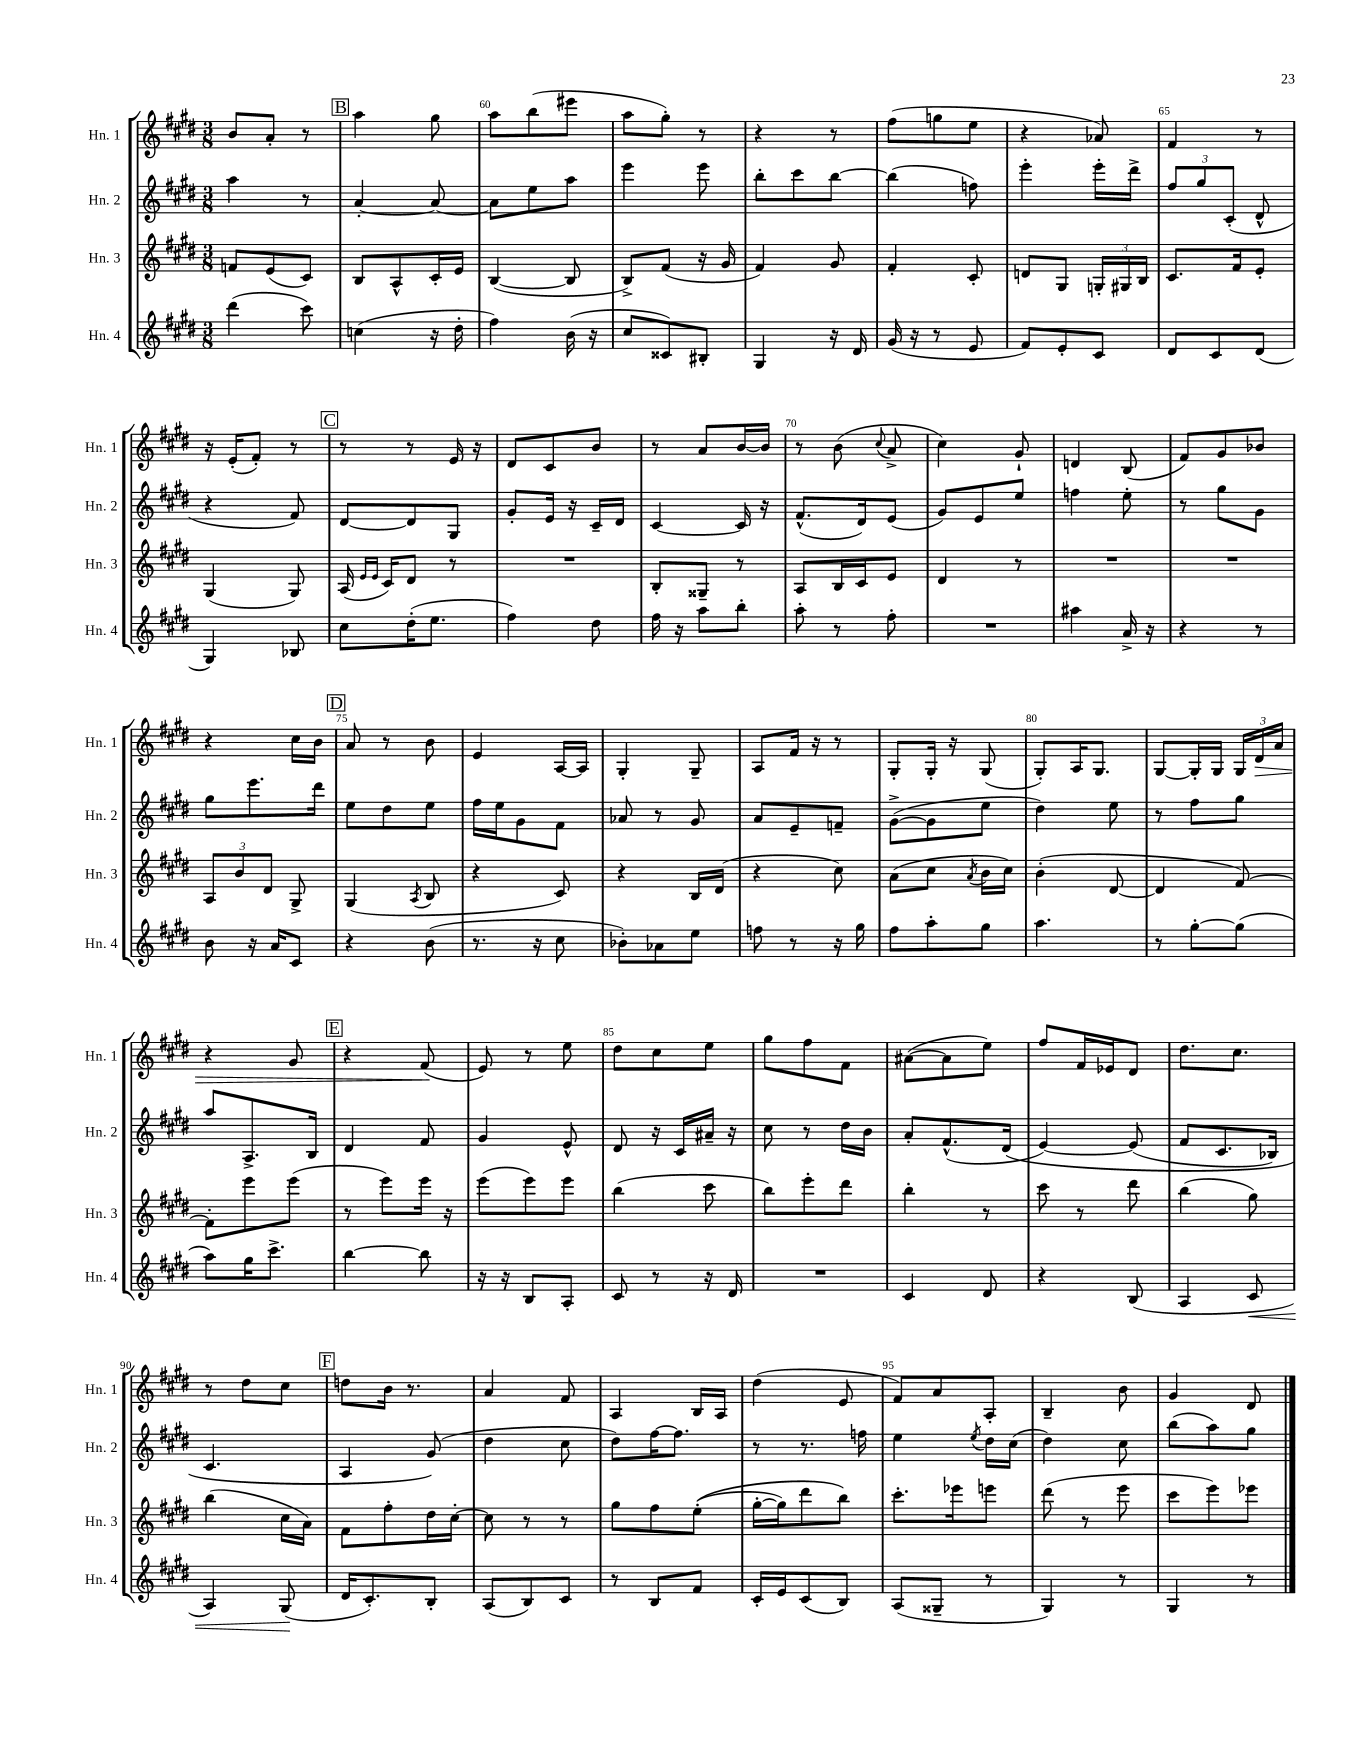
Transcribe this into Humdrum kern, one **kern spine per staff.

**kern	**kern	**kern	**kern
*staff4	*staff3	*staff2	*staff1
*clefG2	*clefG2	*clefG2	*clefG2
*k[f#c#g#d#]	*k[f#c#g#d#]	*k[f#c#g#d#]	*k[f#c#g#d#]
*M3/8	*M3/8	*M3/8	*M3/8
(4ddd#	8f	4aa	8b
.	(8e	.	8a'
8ccc#)	8c#)	8r	8r
=	=	=	=
(4cc	8B	[4a'	4aa
.	8A^^	.	.
16r	16c#'	8a_	8gg#
16dd#'	16e	.	.
=	=	=	=
4ff#)	([4B	8a]	8aa
.	.	8ee	(8bb
(16b	8B]	8aa	8eee#
16r	.	.	.
=	=	=	=
8cc#	8B^)	4eee	8aa
8c##)	(8f#	.	8gg#')
8B#'	16r	8eee	8r
.	16g#	.	.
=	=	=	=
4G#	4f#)	8bb'	4r
.	.	8ccc#	.
16r	8g#	[8bb	8r
16d#	.	.	.
=	=	=	=
(16g#	4f#'	(4bb]	(8ff#
16r	.	.	.
8r	.	.	8gg
8e	8c#'	8ff)	8ee
=	=	=	=
8f#)	8d	4eee'	4r
8e'	8G#	.	.
8c#	24G'	16eee'	8a-)
.	24G#	.	.
.	.	16ddd#^	.
.	24B	.	.
=	=	=	=
8d#	8.c#	12ff#	4f#
.	.	12gg#	.
8c#	.	.	.
.	.	(12c#'	.
.	16f#	.	.
(8d#	8e'	8d#^^	8r
=	=	=	=
4G#)	(4G#	4r	16r
.	.	.	(16e'
.	.	.	8f#')
8B-	8G#)	8f#)	8r
=	=	=	=
8cc#	(16A	[8d#	8r
.	16qqe	.	.
.	16qqe	.	.
.	16c#)	.	.
(16dd#'	8d#	8d#]	8r
8.ee	.	.	.
.	8r	8G#	16e
.	.	.	16r
=	=	=	=
4ff#)	4.r	8g#'	8d#
.	.	16e	8c#
.	.	16r	.
8dd#	.	16c#~	8b
.	.	16d#	.
=	=	=	=
16ff#	8B'	[4c#	8r
16r	.	.	.
8aa	8G##~	.	8a
8bb'	8r	16c#]	[16b
.	.	16r	16b]
=	=	=	=
8aa'	8A	(8.f#^^	8r
8r	16B	.	(8b
.	16c#	16d#)	.
.	.	.	8qqcc#
8ff#'	8e	(8e	8a^
=	=	=	=
4.r	4d#	8g#)	4cc#)
.	.	8e	.
.	8r	8ee	8g#`
=	=	=	=
4aa#	4.r	4ff	4d
16a^	.	8ee'	(8B
16r	.	.	.
=	=	=	=
4r	4.r	8r	8f#)
.	.	8gg#	8g#
8r	.	8g#	8b-
=	=	=	=
8b	12A	8gg#	4r
.	12b	.	.
16r	.	8.eee	.
.	12d#	.	.
16a	.	.	.
8c#	8G#^	.	16cc#
.	.	16ddd#	16b
=	=	=	=
4r	(4G#	8ee	8a
.	.	8dd#	8r
.	8qA	.	.
(8b	8B	8ee	8b
=	=	=	=
8.r	4r	16ff#	4e
.	.	16ee	.
.	.	8g#	.
16r	.	.	.
8cc#	8c#)	8f#	[16A
.	.	.	16A]
=	=	=	=
8b-')	4r	8a-	4G#'
8a-	.	8r	.
8ee	16B	8g#	8G#~
.	(16d#	.	.
=	=	=	=
8ff	4r	8a	8A
8r	.	8e~	16f#
.	.	.	16r
16r	8cc#)	8f~	8r
16gg#	.	.	.
=	=	=	=
8ff#	(8a	([8g#^	8G#'
8aa'	8cc#	8g#]	16G#'
.	.	.	16r
.	8qa	.	.
8gg#	16b	8ee	(8G#
.	16cc#)	.	.
=	=	=	=
4.aa	(4b'	4dd#)	8G#')
.	.	.	16A
.	.	.	8.G#
.	[8d#	8ee	.
=	=	=	=
8r	4d#]	8r	[8G#
[8gg#'	.	8ff#	16G#']
.	.	.	16G#
(8gg#]	[8f#)	8gg#	24G#
.	.	.	24d#
.	.	.	24a
=	=	=	=
8aa)	8f#']	8aa	4r
16gg#	8eee	8.A^	.
8.ccc#^	.	.	.
.	(8eee	.	8g#
.	.	16B	.
=	=	=	=
[4bb	8r	4d#	4r
.	8eee)	.	.
8bb]	16eee	8f#	(8f#
.	16r	.	.
=	=	=	=
16r	(8eee	4g#	8e)
16r	.	.	.
8B	8eee)	.	8r
8A'	8eee	8e^^	8ee
=	=	=	=
8c#	(4bb	8d#	8dd#
8r	.	16r	8cc#
.	.	16c#	.
16r	8ccc#	16a#~	8ee
16d#	.	16r	.
=	=	=	=
4.r	8bb)	8cc#	8gg#
.	8eee'	8r	8ff#
.	8ddd#	16dd#	8f#
.	.	16b	.
=	=	=	=
4c#	4bb'	8a'	([8a#
.	.	(8.f#^^	8a#]
8d#	8r	.	8ee)
.	.	&(16d#	.
=	=	=	=
4r	8ccc#	[4e)	8ff#
.	8r	.	16f#
.	.	.	16e-
(8B	8ddd#	(8e]	8d#
=	=	=	=
4A	(4bb	8f#	8.dd#
.	.	8.c#	.
.	.	.	8.cc#
8c#	8gg#)	.	.
.	.	16B-)	.
=	=	=	=
4A)	(4bb	4.c#	8r
.	.	.	8dd#
(8G#	16cc#	.	8cc#
.	16a)	.	.
=	=	=	=
16d#	8f#	4A	8dd
8.c#')	.	.	.
.	8ff#'	.	16b
.	.	.	8.r
8B'	16dd#	(8g#&)	.
.	[16cc#'	.	.
=	=	=	=
(8A	8cc#]	4dd#	4a
8B)	8r	.	.
8c#	8r	8cc#	8f#
=	=	=	=
8r	8gg#	8dd#)	4A
8B	8ff#	[16ff#	.
.	.	8.ff#]	.
8f#	&((8ee'	.	16B
.	.	.	16A
=	=	=	=
16c#'	[16gg#'	8r	(4dd#
16e	16gg#])	.	.
(8c#	8ddd#	8.r	.
8B)	8bb&)	.	8e
.	.	16ff	.
=	=	=	=
(8A	8.ccc#'	4ee	8f#)
8G##~	.	.	8a
.	16eee-	.	.
.	.	8qee	.
8r	8eee	16dd#	8A'
.	.	(16cc#	.
=	=	=	=
4G#)	(8ddd#	4dd#)	4B~
.	8r	.	.
8r	8eee	8cc#	8b
=	=	=	=
4G#	8ccc#	(8bb	4g#
.	8eee)	8aa)	.
8r	8eee-	8gg#	8d#
==	==	==	==
*-	*-	*-	*-
